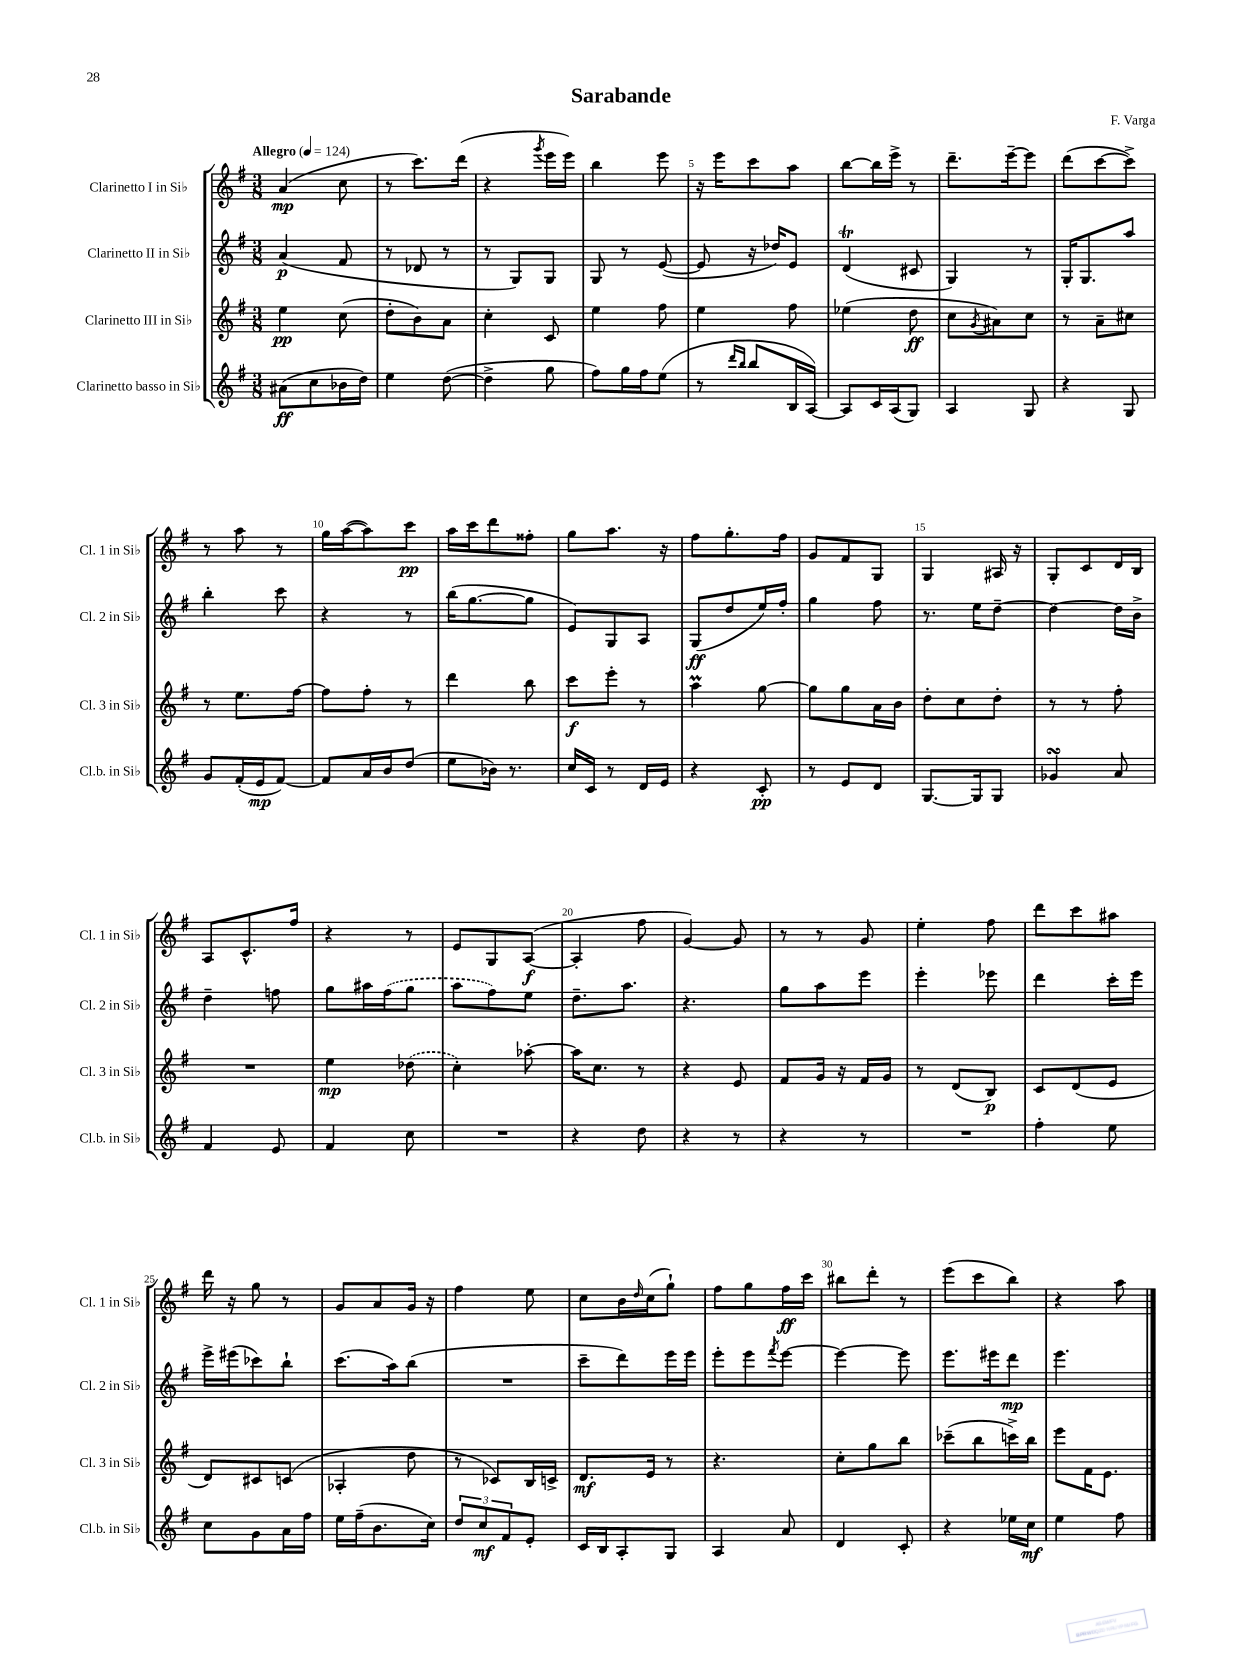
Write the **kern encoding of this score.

**kern	**kern	**kern	**kern
*staff4	*staff3	*staff2	*staff1
*clefG2	*clefG2	*clefG2	*clefG2
*k[f#]	*k[f#]	*k[f#]	*k[f#]
*M3/8	*M3/8	*M3/8	*M3/8
*MM124	*MM124	*MM124	*MM124
(8a#	4ee	(4a	(4a
8cc	.	.	.
16b-	(8cc	8f#	8cc
16dd)	.	.	.
=	=	=	=
4ee	8dd'	8r	8r
.	8b)	8d-	8.ccc)
([8dd	8a	8r	.
.	.	.	(16ddd
=	=	=	=
4dd^]	4cc'	8r	4r
.	.	8G)	.
.	.	.	8qggg
8gg	8c	8G	16eee
.	.	.	16eee)
=	=	=	=
8ff#)	4ee	8G	4bb
16gg	.	8r	.
16ff#	.	.	.
(8ee	8ff#	([8e	8eee
=	=	=	=
8r	4ee	8e]	16r
.	.	.	16eee
16qqddd	.	.	.
16qqbb	.	.	.
8bb	.	16r	8ccc
.	.	16dd-)	.
16B	8ff#	8e	8aa
[16A)	.	.	.
=	=	=	=
8A]	(4ee-	(4d	[8bb
16c	.	.	16bb]
(16A	.	.	16eee^
8G)	8dd	8c#	8r
=	=	=	=
4A	8cc	4G)	8.ddd~
.	8qg	.	.
.	8a#)	.	.
.	.	.	[16eee~
8G	8cc	8r	8eee]
=	=	=	=
4r	8r	16G'	(8ddd
.	.	8.G	.
.	8a~	.	[8ccc
8G	8cc#	8aa	8ccc^])
=	=	=	=
8g	8r	4bb'	8r
(16f#'	8.ee	.	8aa
16e	.	.	.
[8f#)	.	8ccc	8r
.	[16ff#	.	.
=	=	=	=
8f#]	8ff#]	4r	16gg
.	.	.	([16aa
16a	8ff#'	.	8aa])
16b	.	.	.
(8dd	8r	8r	8ccc
=	=	=	=
8ee	4ddd	(16bb	16aa
.	.	[8.gg	16ccc
16b-)	.	.	8ddd
8.r	.	.	.
.	8bb	8gg]	8ff##'
=	=	=	=
16cc	8ccc	8e)	8gg
16c	.	.	.
8r	8eee'	8G	8.aa
16d	8r	8A	.
16e	.	.	16r
=	=	=	=
4r	4aa	(8G	8ff#
.	.	8dd	8.gg'
8c'	[8gg	16ee)	.
.	.	16ff#'	16ff#
=	=	=	=
8r	8gg]	4gg	8g
8e	8gg	.	8f#
8d	16a	8ff#	8G
.	16b	.	.
=	=	=	=
[8.G	8dd'	8.r	4G
.	8cc	.	.
16G]	.	16ee	.
8G	8dd'	[8dd~	16A#
.	.	.	16r
=	=	=	=
4g-	8r	4dd_	8G'
.	8r	.	8c
8a	8ff#'	16dd]	16d
.	.	16b^	16B
=	=	=	=
4f#	4.r	4dd~	8A
.	.	.	8.c^^
8e	.	8ff	.
.	.	.	16ff#
=	=	=	=
4f#	4ee	8gg	4r
.	.	16aa#	.
.	.	(16ff#	.
8cc	(8dd-	8gg	8r
=	=	=	=
4.r	4cc')	8aa	8e
.	.	8ff#)	8G
.	[8aa-'	8ee	([8A
=	=	=	=
4r	16aa-]	8.dd~	4A']
.	8.cc	.	.
.	.	8.aa	.
8dd	8r	.	8ff#
=	=	=	=
4r	4r	4.r	[4g)
8r	8e	.	8g]
=	=	=	=
4r	8f#	8gg	8r
.	16g	8aa	8r
.	16r	.	.
8r	16f#	8eee	8g
.	16g	.	.
=	=	=	=
4.r	8r	4eee'	4ee'
.	(8d	.	.
.	8B)	8eee-	8ff#
=	=	=	=
4ff#'	8c	4ddd	8ddd
.	(8d	.	8ccc
8ee	8e	16ccc'	8aa#
.	.	16eee	.
=	=	=	=
8cc	8d)	16eee^	16ddd
.	.	(16eee#	16r
8g	8c#	8ccc-)	8gg
16a	(8c	8bb`	8r
16ff#	.	.	.
=	=	=	=
16ee	4A-'	(8.ccc	8g
(16ff#~	.	.	.
8.b	.	.	8a
.	.	16aa)	.
.	8dd	(8bb	16g
16cc)	.	.	16r
=	=	=	=
12dd	8r	4.r	4ff#
12cc	.	.	.
.	8c-)	.	.
12f#	.	.	.
8e'	16B	.	8ee
.	16c^	.	.
=	=	=	=
16c	8.d	8ccc~	8cc
16B	.	.	.
8A'	.	8ddd)	16b
.	.	.	16qqdd
.	16e	.	(16cc
8G	8r	16eee	8gg`)
.	.	16eee	.
=	=	=	=
4A	4.r	8eee'	8ff#
.	.	8eee	8gg
.	.	8qfff#	.
8a	.	[8eee	16ff#
.	.	.	16ccc
=	=	=	=
4d	8cc'	4eee_	8bb#
.	8gg	.	8ddd'
8c'	8bb	8eee]	8r
=	=	=	=
4r	(8ccc-~	8.eee	(8eee
.	8bb	.	8ccc
.	.	16eee#	.
16ee-	16ccc^)	8ddd	8bb)
16cc	16bb	.	.
=	=	=	=
4ee	8eee	4.eee	4r
.	16f#	.	.
.	8.e	.	.
8ff#	.	.	8aa
==	==	==	==
*-	*-	*-	*-
